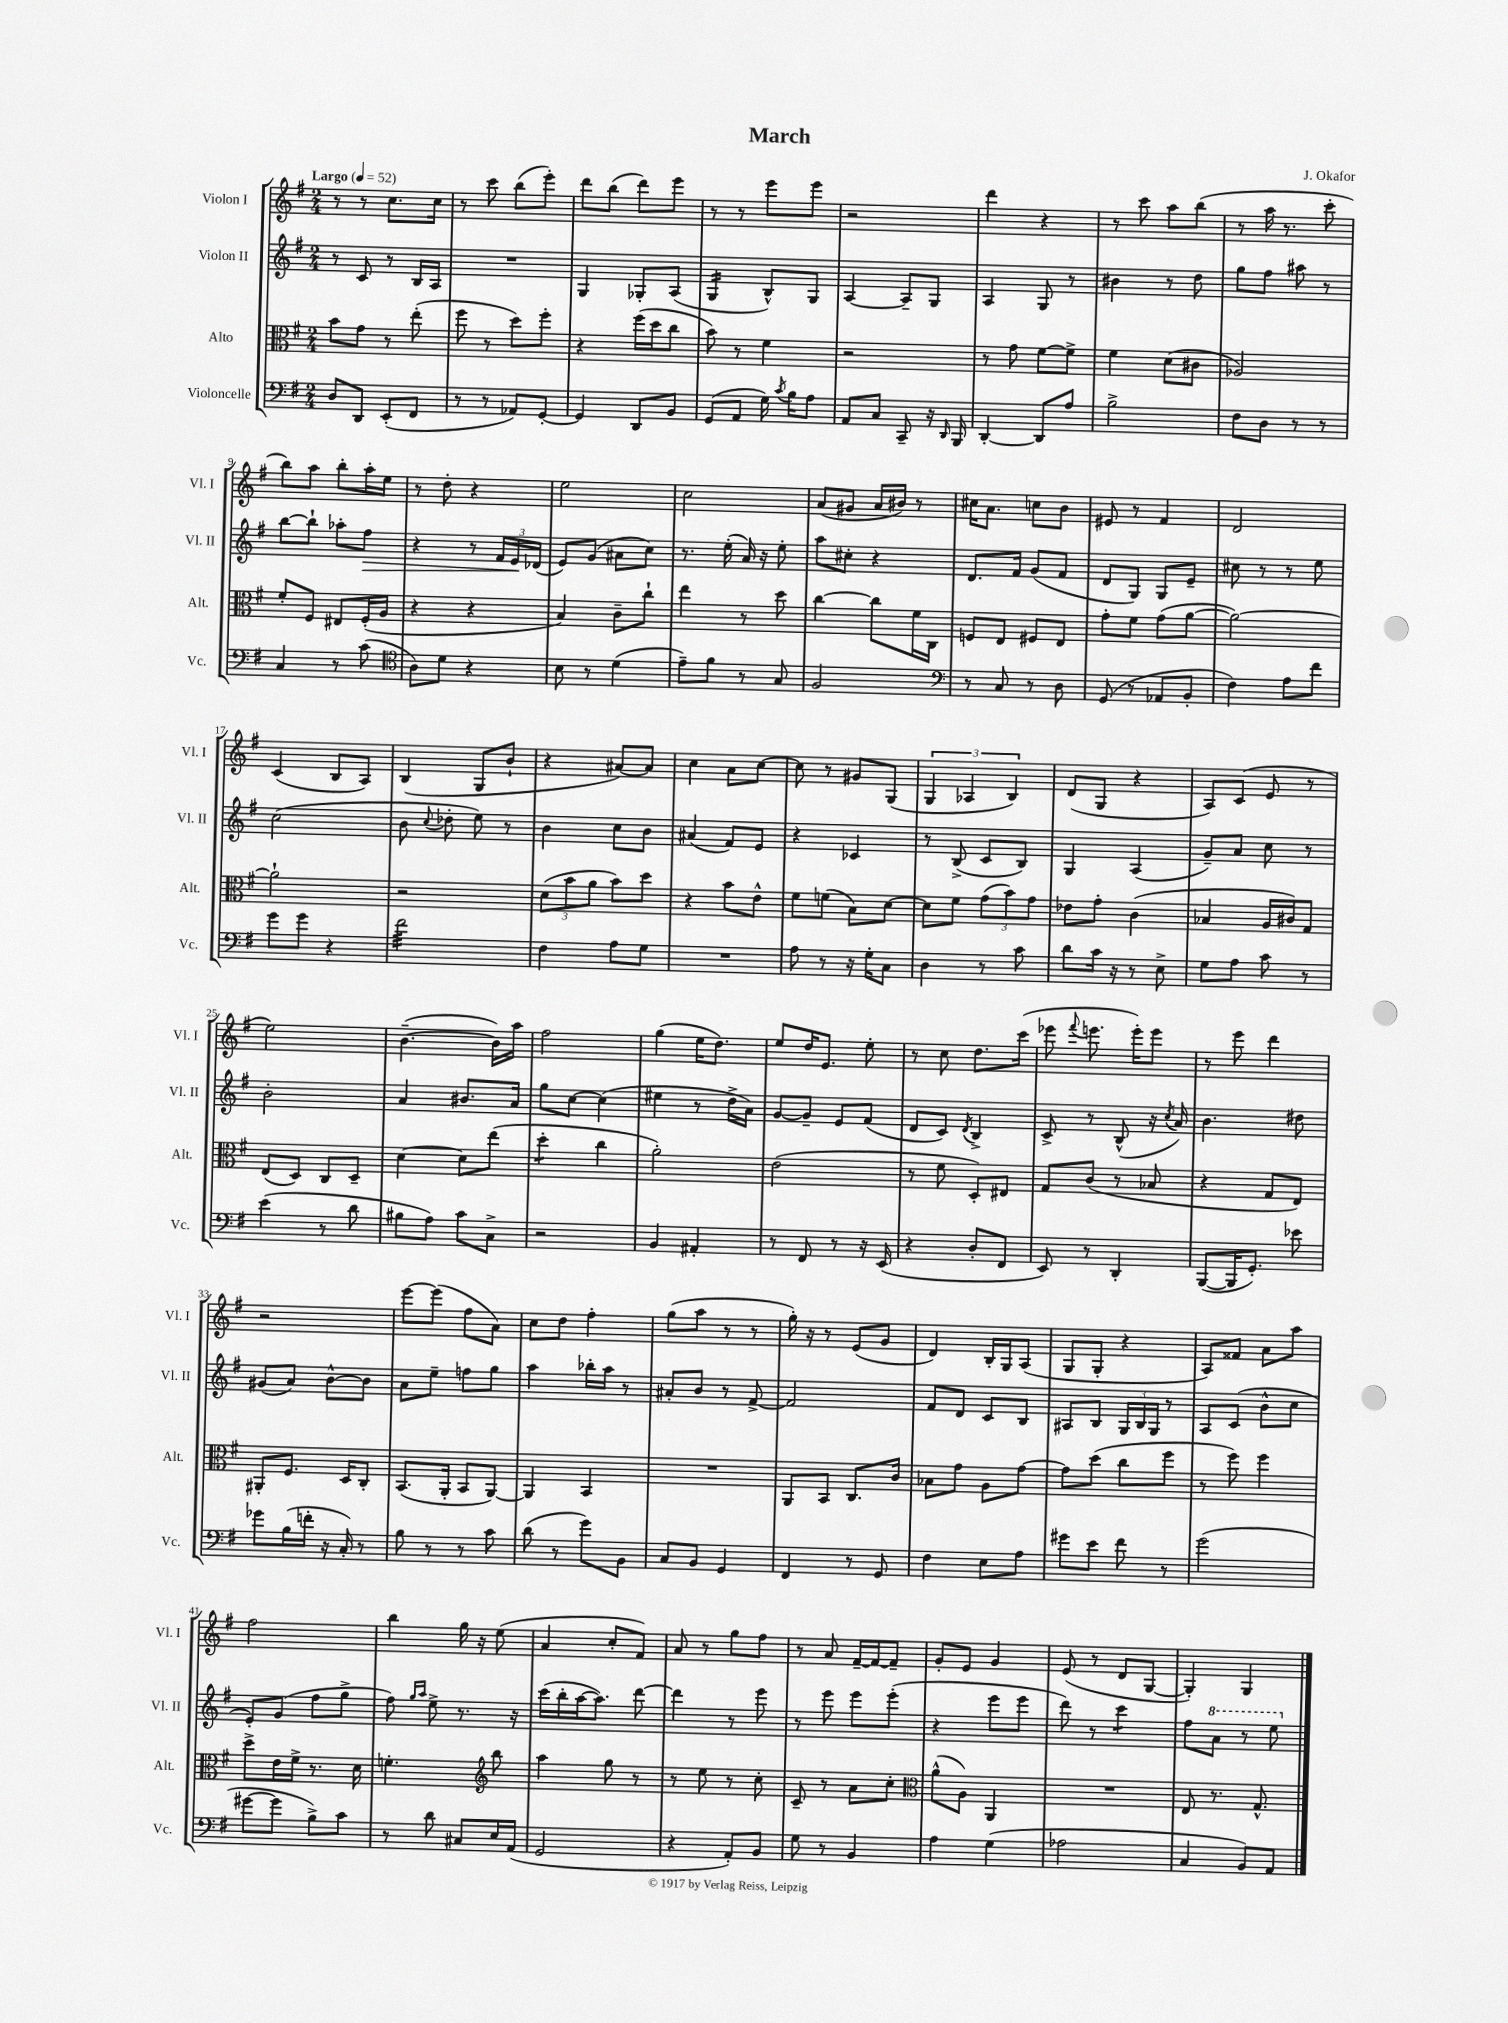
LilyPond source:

\header { title = "March" composer = "J. Okafor" }
<<
\new StaffGroup <<
\new Staff = "s0" \with { instrumentName = "Violon I" shortInstrumentName = "Vl. I" } {
    \clef treble \key g \major \numericTimeSignature \time 2/4 \tempo "Largo" 4 = 52
    \autoBeamOff r8 r8 c''8.[ c''16] |
    r8 c'''8 b''8[( e'''8]-.) |
    d'''8[ b''8]( d'''8[) e'''8] |
    r8 r8 e'''8[ e'''8] |
    r2 |
    d'''4 r4 |
    r8 c'''8 a''8[ b''8]( |
    r8 a''16 r8. c'''8-. |
    b''8[) a''8] b''8[-. a''16-. e''16] |
    r8 d''8-. r4 |
    e''2 |
    c''2 |
    a'8[( gis'8] a'16[ bis'16]) r8 |
    cis''16[ a'8.] c''8[ b'8] |
    eis'8 r8 fis'4 |
    d'2 |
    c'4( b8[ a8]) |
    b4( g8[ b'8]-! |
    r4 ais'8[~) ais'8] |
    c''4 a'8[ c''8]~ |
    c''8 r8 gis'8[ g8]( |
    \tuplet 3/2 { g4 aes4 b4) } |
    d'8[( g8] r4 |
    a8[) c'8]( e'8 r8 |
    e''2) |
    b'4.~--( b'16[) a''16] |
    fis''2 |
    g''4( e''16[ d''8.]) |
    e''8[ d''16 e'8.] e''8-. |
    r8 c''8 d''8.[ c'''16]( |
    ees'''8 \appoggiatura { fis'''8 } e'''8. e'''16[-.) e'''8] |
    r8 e'''8 d'''4 |
    r2 |
    e'''8[~ e'''8]( fis''8[ a'8]) |
    c''8[ d''8] fis''4-. |
    g''8[( a''8] r8 r8 |
    g''16-.) r16 r8 e'8[( g'8] |
    d'4) b16[-. g16 a8]( |
    g8[ g8]-. r4 |
    a8[) fisis'8] a'8[ a''8] |
    fis''2 |
    b''4 g''16 r16 e''8( |
    a'4 c''8[-. fis'8]) |
    a'8 r8 g''8[ fis''8] |
    r8 a'8 fis'16[~-- fis'16~ fis'8]-- |
    g'8[-. e'8] g'4 |
    e'8( r8 d'8[ g8]~ |
    g4-.) g4 \bar "|." |
}
\new Staff = "s1" \with { instrumentName = "Violon II" shortInstrumentName = "Vl. II" } {
    \clef treble \key g \major \numericTimeSignature \time 2/4
    \autoBeamOff r8 c'8 r8 b16[ a16] |
    R2 |
    g4 ges8[-. a8]( |
    g4:16 b8[-^) g8] |
    a4~ a8[-- g8] |
    a4 g8 r8 |
    bis'4 r8 d''8 |
    g''8[ fis''8] ais''8 r8 |
    b''8[~ b''8]-! aes''8[-. fis''8]\> |
    r4 r8 \tuplet 3/2 { fis'16[ e'16\! des'16]( } |
    e'8[) g'8]( ais'8[ c''8]) |
    r8. e''16-.( a'16) r16 e''8-. |
    a''8[ cis''8]-. r4 |
    d'8.[ fis'16] g'8[( fis'8] |
    d'8[ g8]) g8[ e'8]-- |
    cis''8 r8 r8 e''8 |
    c''2( |
    b'8 \appoggiatura { c''8 } des''8-. e''8) r8 |
    b'4 c''8[ b'8] |
    ais'4( fis'8[) e'8] |
    r4 ces'4 |
    r8 b8->( c'8[ b8]) |
    g4 a4( |
    g'8[--) a'8] c''8 r8 |
    b'2-. |
    a'4 bis'8.[ a'16] |
    g''8[ c''8]~ c''4( |
    eis''4 r8 d''16[-> a'16]) |
    g'8[~ g'8]-- e'8[ fis'8]( |
    d'8[ c'8]) \acciaccatura { d'8 } b4-> |
    c'8-> r8 b8-^( r16 \acciaccatura { c''8 } a'16) |
    b'4. dis''8 |
    gis'8[( a'8]) b'8[~-^ b'8] |
    a'8[ e''8]-- f''8[ g''8] |
    a''4 bes''16[-. a''16] r8 |
    ais'8[-. b'8] r8 fis'8~-> |
    fis'2 |
    fis'8[ d'8] c'8[ b8] |
    ais8[ b8] \tuplet 3/2 { g16[ b16 g16] } r8 |
    a8[ c'8]( b'8[-^ c''8] |
    e'8[-.) g'8]( fis''8[ g''8]-> |
    fis''8) \grace { g''16[ a''16] } e''8-> r8. r16 |
    c'''16[( b''16-. a''16~ a''8.]) d'''8~ |
    d'''4 r8 e'''8 |
    r8 e'''8 e'''8[ e'''8]-.( |
    r4 e'''8[ e'''8] |
    d'''8) r8 c'''4:8 |
    fis''8[ \ottava #1 a''8] r8 e'''8 \ottava #0 \bar "|." |
}
\new Staff = "s2" \with { instrumentName = "Alto" shortInstrumentName = "Alt." } {
    \clef alto \key g \major \numericTimeSignature \time 2/4
    \autoBeamOff b'8[ g'8] r8 e''8-.( |
    fis''8 r8 d''8[) fis''8]-. |
    r4 fis''16[( d''16 c''8] |
    b'8) r8 fis'4 |
    r2 |
    r8 g'8 fis'8[~ fis'8]-> |
    fis'4 d'8[( cis'8] |
    aes2) |
    fis'8[-. fis8] eis8[ fis16-.( a16] |
    r4 r4 |
    b4) c'8[-- c''8]-! |
    e''4 r8 d''8 |
    c''4~ c''8[ fis'16 c16] |
    f8[ e8] fis8[ e8] |
    g'8[-. fis'8] g'8[( a'8]~ |
    a'2~) |
    a'2-! |
    r2 |
    \tuplet 3/2 { d'8[( b'8 a'8] } b'8[) d''8] |
    r4 b'8[ e'8]-^ |
    fis'8[ f'8]( b8[) d'8]~ |
    d'8[ fis'8] \tuplet 3/2 { g'8[( b'8) g'8] } |
    ees'8[ g'8]-. c'4( |
    bes4 a16[ cis'16) g8] |
    e8[( d8]) c8[ d8]-- |
    d'4~ d'8[ e''8]( |
    d''4:8-. c''4 |
    a'2-.) |
    e'2( |
    r8 fis'8 d8[-.) eis8] |
    g8[ c'8]( r8 bes8 |
    r4 g8[ e8]) |
    ais,8[-. fis8.] d16[ c8]-. |
    b,8.[( a,16]-. b,8[ a,8]~) |
    a,4 b,4 |
    R2 |
    a,8[ b,8] c8.[ c'16] |
    bes8[ g'8] a8[ g'8]~ |
    g'8[ d''8]( c''8[ fis''8] |
    r8 fis''8) fis''4 |
    d''8[-> e'16 fis'16]-> r8. d'16 |
    f'4.-. \clef treble b''8 |
    a''4 g''8 r8 |
    r8 e''8 r8 c''8-. |
    c'8-- r8 a'8[ c''8]-. |
    \clef alto a'8[-^( a8]) a,4 |
    R2 |
    e8 r8. g8.-^ \bar "|." |
}
\new Staff = "s3" \with { instrumentName = "Violoncelle" shortInstrumentName = "Vc." } {
    \clef bass \key g \major \numericTimeSignature \time 2/4
    \autoBeamOff d8[ d,8] e,8[-.( fis,8] |
    r8 r8 aes,8[) g,8]~-. |
    g,4 d,8[ b,8] |
    g,8[( a,8] g16) \acciaccatura { c'8 } b16[ a8] |
    a,8[ c8] c,8-- r16 \grace { d,16 } b,,16 |
    d,4~-. d,8[ a8] |
    b2-> |
    fis8[ d8] r8 r8 |
    c4 r8 c'8( |
    \clef tenor a8[) d'8] r4 |
    b8 r8 d'4( |
    e'8[--) fis'8] r8 g8 |
    fis2 |
    \clef bass r8 c8 r8 d8 |
    g,8( r8 aes,8[ b,8]-. |
    fis4) a8[ fis'8] |
    g'8[ g'8] r4 |
    fis'2:32 |
    fis4 a8[ g8] |
    R2 |
    a8 r8 r16 g16[-. c8] |
    d4 r8 c'8 |
    d'8[ c'16] r16 r8 e8-> |
    g8[ a8] c'8 r8 |
    e'4( r8 d'8 |
    bis8[ a8]) c'8[ c8]-> |
    r2 |
    b,4 ais,4-. |
    r8 fis,8 r8 r16 e,16( |
    r4 d8[-. fis,8] |
    e,8) r8 d,4-. |
    b,,8[~( b,,16 g,8.]-.) ees'8 |
    ges'8[ b16( f'16]-. r16 c16-.) r8 |
    b8 r8 r8 c'8 |
    d'8( r8 g'8[) b,8] |
    c8[ b,8] g,4 |
    fis,4 r8 g,8 |
    fis4 e8[ a8] |
    gis'8[ e'8] fis'8 r8 |
    g'2( |
    gis'8[~ gis'8] b8[->) c'8] |
    r8 d'8 cis8[ e16 a,16]( |
    g,2 |
    r4 a,8[-.) b,8] |
    g8 r8 b,4 |
    a4 g4( |
    aes2 |
    c4 b,8[) a,8] \bar "|." |
}
>>
>>
